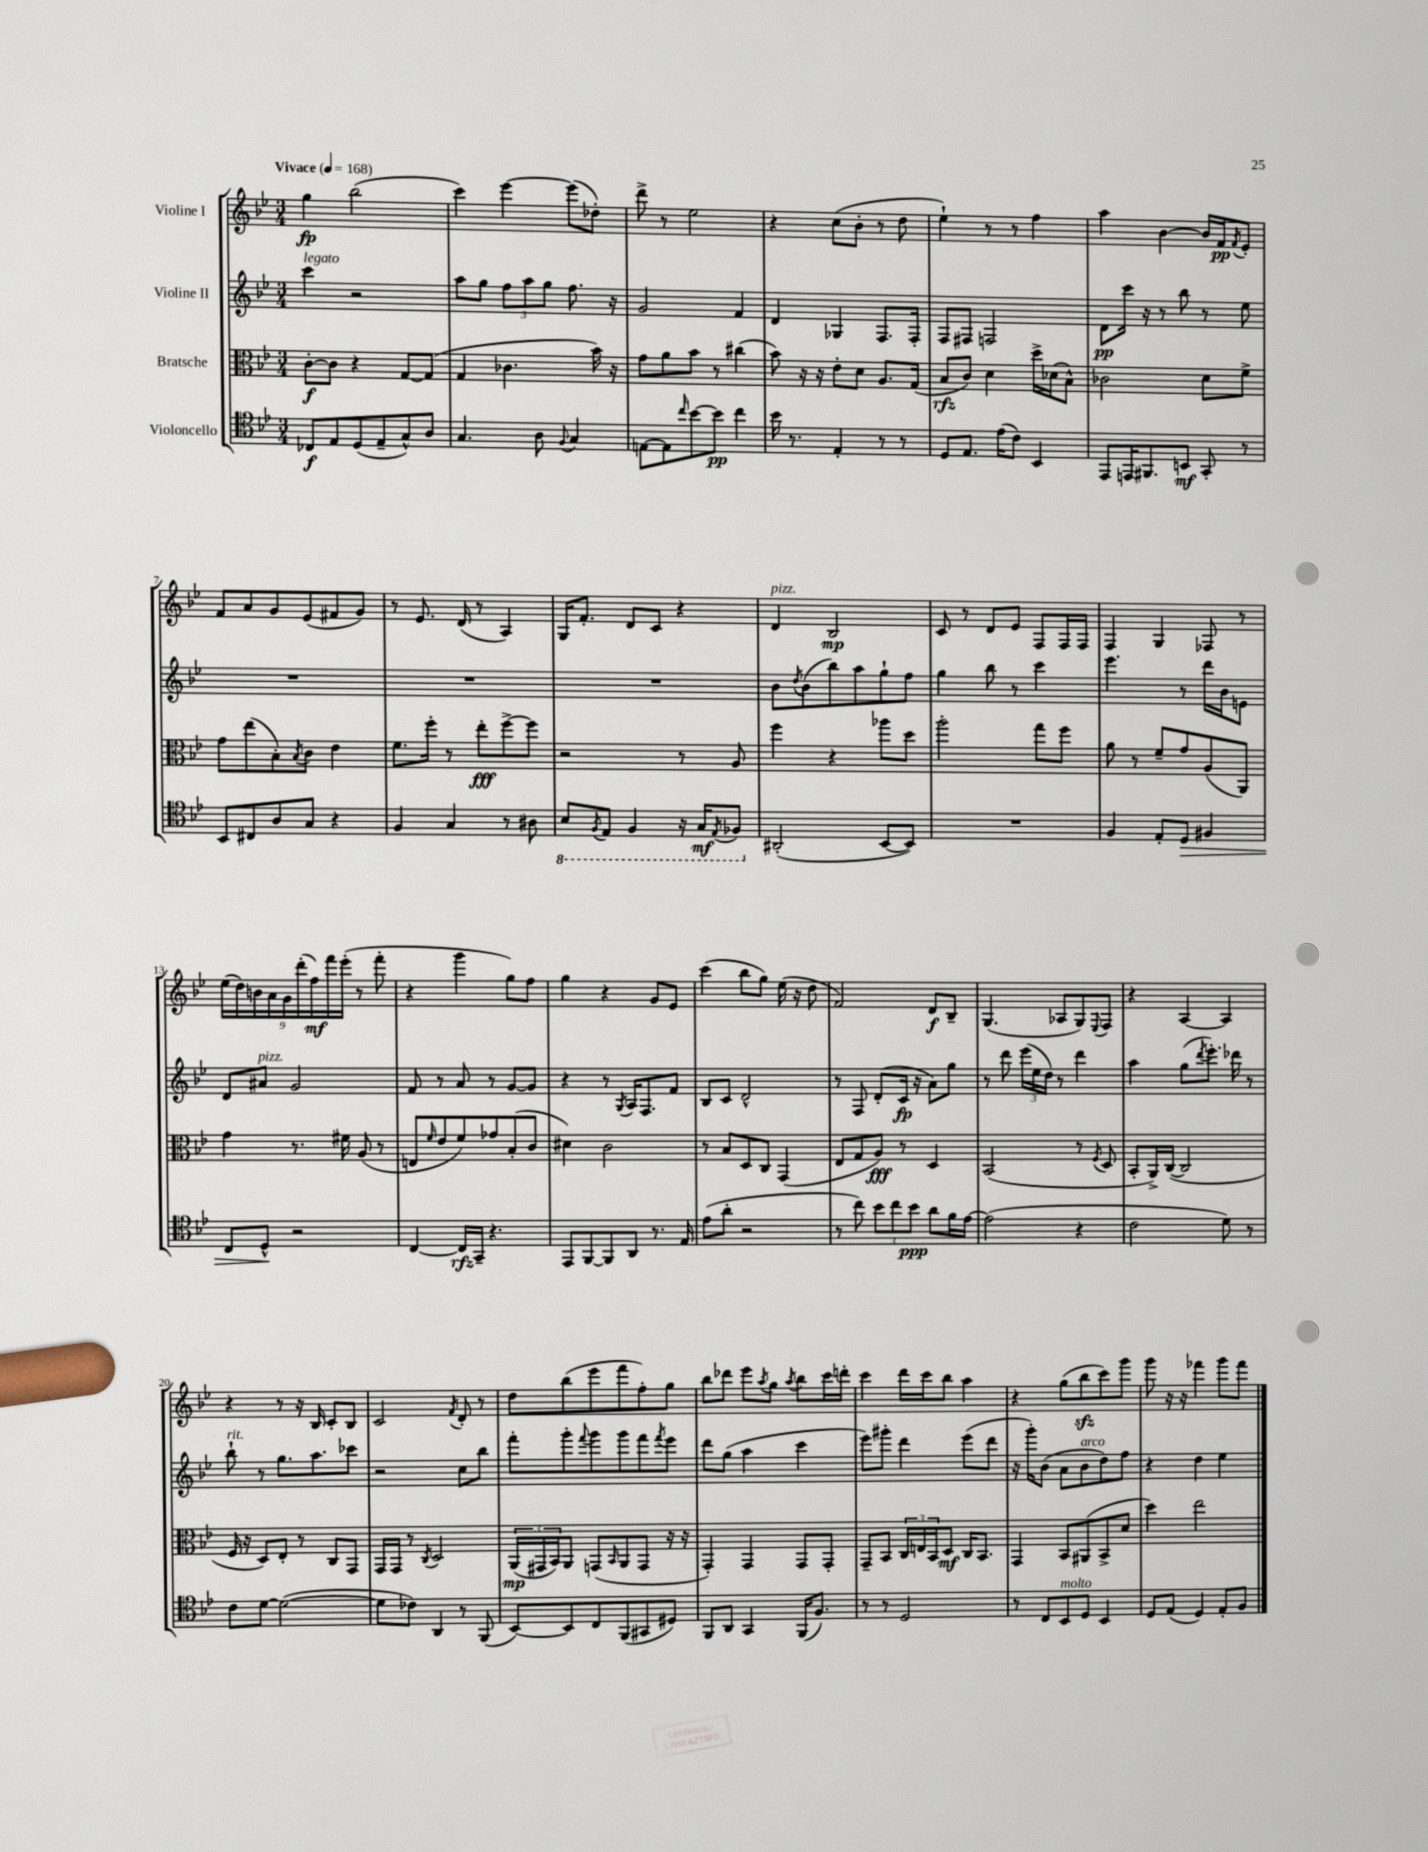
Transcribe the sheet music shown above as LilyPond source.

<<
\new StaffGroup <<
\new Staff = "s0" \with { instrumentName = "Violine I" } {
    \clef treble \key bes \major \numericTimeSignature \time 3/4 \tempo "Vivace" 4 = 168
    g''4\fp bes''2( |
    c'''4) ees'''4~ ees'''8( des''8-.) |
    d'''8-> r8 ees''2 |
    r4 c''8( bes'8-. r8 d''8 |
    ees''4-!) r8 r8 f''4 |
    a''4 bes'4~ bes'16 f'16\pp \acciaccatura { f'8 } ees'8-. |
    f'8 a'8 g'8 ees'8( fis'8 g'8) |
    r8 ees'8. d'16( r8 a4) |
    g16 f'8.-. d'8 c'8 r4 |
    d'4^\markup { \italic "pizz." } bes2\mp |
    c'8 r8 d'8 ees'8 f8 f16 f16 |
    f4 g4 fes8 r8 |
    \tuplet 9/8 { ees''16( d''16) b'16 a'16 g'16 d'''16-.( f''16\mf) f'''16 ees'''16-.( } r8 f'''8-. |
    r4 g'''4 g''8) f''8 |
    g''4 r4 g'8 ees'8 |
    c'''4( bes''8 g''8) ees''16( r16 d''8 |
    f'2) d'8\f bes8-- |
    g4.( aes8 g8) \appoggiatura { ees8 } f8 |
    r4 a4~ a4 |
    r4 r8 r16 bes16 c'8-. bes8 |
    c'2 \acciaccatura { f'8 } d'8-. r8 |
    d''8 bes''8( ees'''8 f'''8 f''8-.) g''8 |
    bes''8 des'''8 ees'''8 \acciaccatura { a''8 } g''8 \acciaccatura { a''8 } bes''8 c'''16 d'''16-. |
    c'''4 d'''16 c'''16 bes''8 a''4 |
    r4 g''8( bes''8\sfz c'''8) g'''8 |
    g'''8 r16 r16 fes'''4 g'''8 fes'''8 \bar "|." |
}
\new Staff = "s1" \with { instrumentName = "Violine II" } {
    \clef treble \key bes \major \numericTimeSignature \time 3/4
    c'''4^\markup { \italic "legato" } r2 |
    a''8 g''8 \tuplet 3/2 { f''8 a''8 g''8 } f''8. r16 |
    g'2 f'4 |
    d'4 ges4 f8. f16-. |
    f8 fis8 f2 |
    d'8\pp c'''16 r16 r8 bes''8 r8 ees''8 |
    R2. |
    R2. |
    R2. |
    bes'8 \acciaccatura { d''8 } bes'8( bes''8) a''8 g''8-! f''8 |
    g''4 bes''8 r8 c'''4 |
    ees'''4. r8 d'''16 bes'16 e'8 |
    d'8 ais'8^\markup { \italic "pizz." } g'2 |
    f'8 r8 a'8 r8 g'8~ g'8 |
    r4 r8 \acciaccatura { g8 } a16 f8. f'8 |
    bes8 c'8 d'2-^ |
    r8 f8 d'8-.( c'16\fp r16 a'8) g''8 |
    r8 d'''8 \tuplet 3/2 { ees'''16( ees''16 d''16) } r8 d'''4 |
    a''4 g''8( \acciaccatura { d'''8 } ees'''8.-.) des'''16 r8 |
    bes''8-!^\markup { \italic "rit." } r8 g''8. a''8. ces'''8 |
    r2 c''8 bes''8 |
    f'''8-. g'''8-. \appoggiatura { f'''8 } g'''8 g'''8 f'''8 \acciaccatura { f'''8 } ees'''8 |
    d'''8 g''8( a''4 c'''4 |
    ees'''8) gis'''8-. d'''4 ees'''8( d'''8 |
    r16 g'''16-.) bes'8( a'8 bes'8^\markup { \italic "arco" } d''8) f''8 |
    r4 d''4 ees''4 \bar "|." |
}
\new Staff = "s2" \with { instrumentName = "Bratsche" } {
    \clef alto \key bes \major \numericTimeSignature \time 3/4
    c'8~-.\f c'8 r4 g8~ g8( |
    g4 ces'4. bes'16) r16 |
    g'8 a'8 bes'8 r8 cis''4( |
    bes'8) r16 r16 ees'8-. d'8 a8. g16( |
    bes8\rfz c'8) d'4 d''16-> des'16( bes8-^) |
    ces'2 d'8 f'8-> |
    g'8 ees''8( bes8-.) \acciaccatura { bes8 } c'8 ees'4 |
    f'8. f''16-. r8 ees''8-.\fff f''8~-> f''8 |
    r2 r8 a8 |
    f''4 r4 aes''8 d''8 |
    a''2-. g''8 f''8 |
    a'8 r8 f'8-- g'8 a8( a,8) |
    g'4 r8. fis'16 a8( r8 |
    e8 \grace { f'16 } ees'8 f'8) ges'8 bes8-.( c'8 |
    dis'4) c'2 |
    r8 bes8 d8 c8 g,4( |
    ees8 g8 a8\fff) r8 d4 |
    bes,2( r8 \acciaccatura { f8 } d8 |
    bes,8-. a,16->) c16~( c2 |
    f16 r16 d8) ees8-. r8 c8 g,8 |
    g,16 g,16 r8 \acciaccatura { c8 } d2 |
    \tuplet 3/2 { a,16\mp( gis,16 bes,16) } a,8 g,8( \grace { bes,16 } a,8 g,8 r16 r16 |
    g,4-.) g,4 g,8 g,8-. |
    g,8-- bes,8 \tuplet 3/2 { c16 e16 bes,16 } d8\mf c16 bes,8. |
    g,4 bes,8 ais,8( bes,8-> d'8 |
    d''4) ees''2 \bar "|." |
}
\new Staff = "s3" \with { instrumentName = "Violoncello" } {
    \clef tenor \key bes \major \numericTimeSignature \time 3/4
    ces8\f ees8 d8( ees8-- g8-^) a8 |
    g4. a8 \appoggiatura { f8 } g4 |
    e8~ e8 \grace { c''16 } bes'8~ bes'8\pp c''4 |
    bes'16 r8. ees4-. r8 r8 |
    d8 ees8. ees'16( c'8) bes,4 |
    ees,8 e,16 fis,8. b,8\mf g,8-. r8 |
    bes,8 cis8 a8 g8 r4 |
    f4 g4 r8 ais8 |
    \ottava #-1 bes,8 \acciaccatura { f,8 } ees,8 f,4 r16 g,16\mf \acciaccatura { ees,8 } fes,8 \ottava #0 |
    ais,2-.( bes,8~ bes,8) |
    R2. |
    f4 ees8-. d8\> fis4 |
    c8 d8-^\! r2 |
    c4~ c16\rfz g,16-- r4. |
    ees,8 f,8~ f,8 a,8 r8. ees16 |
    ees'8( a'8-. r2 |
    r8 c''8) \tuplet 3/2 { bes'8 c''8 bes'8\ppp } a'8 f'16 ees'16~ |
    ees'2( r4 |
    c'2 d'8) r8 |
    c'8 d'8~ d'2~( |
    d'8 ces'8) a,4 r8 f,8( |
    bes,8~) bes,8 c8 f,8( gis,8 dis8) |
    f,8 a,8 g,4 f,16( f8.) |
    r8 r8 d2 |
    r8 c8 bes,8^\markup { \italic "molto" } d8 bes,4 |
    d8 ees8( d4) ees8-. f8 \bar "|." |
}
>>
>>
